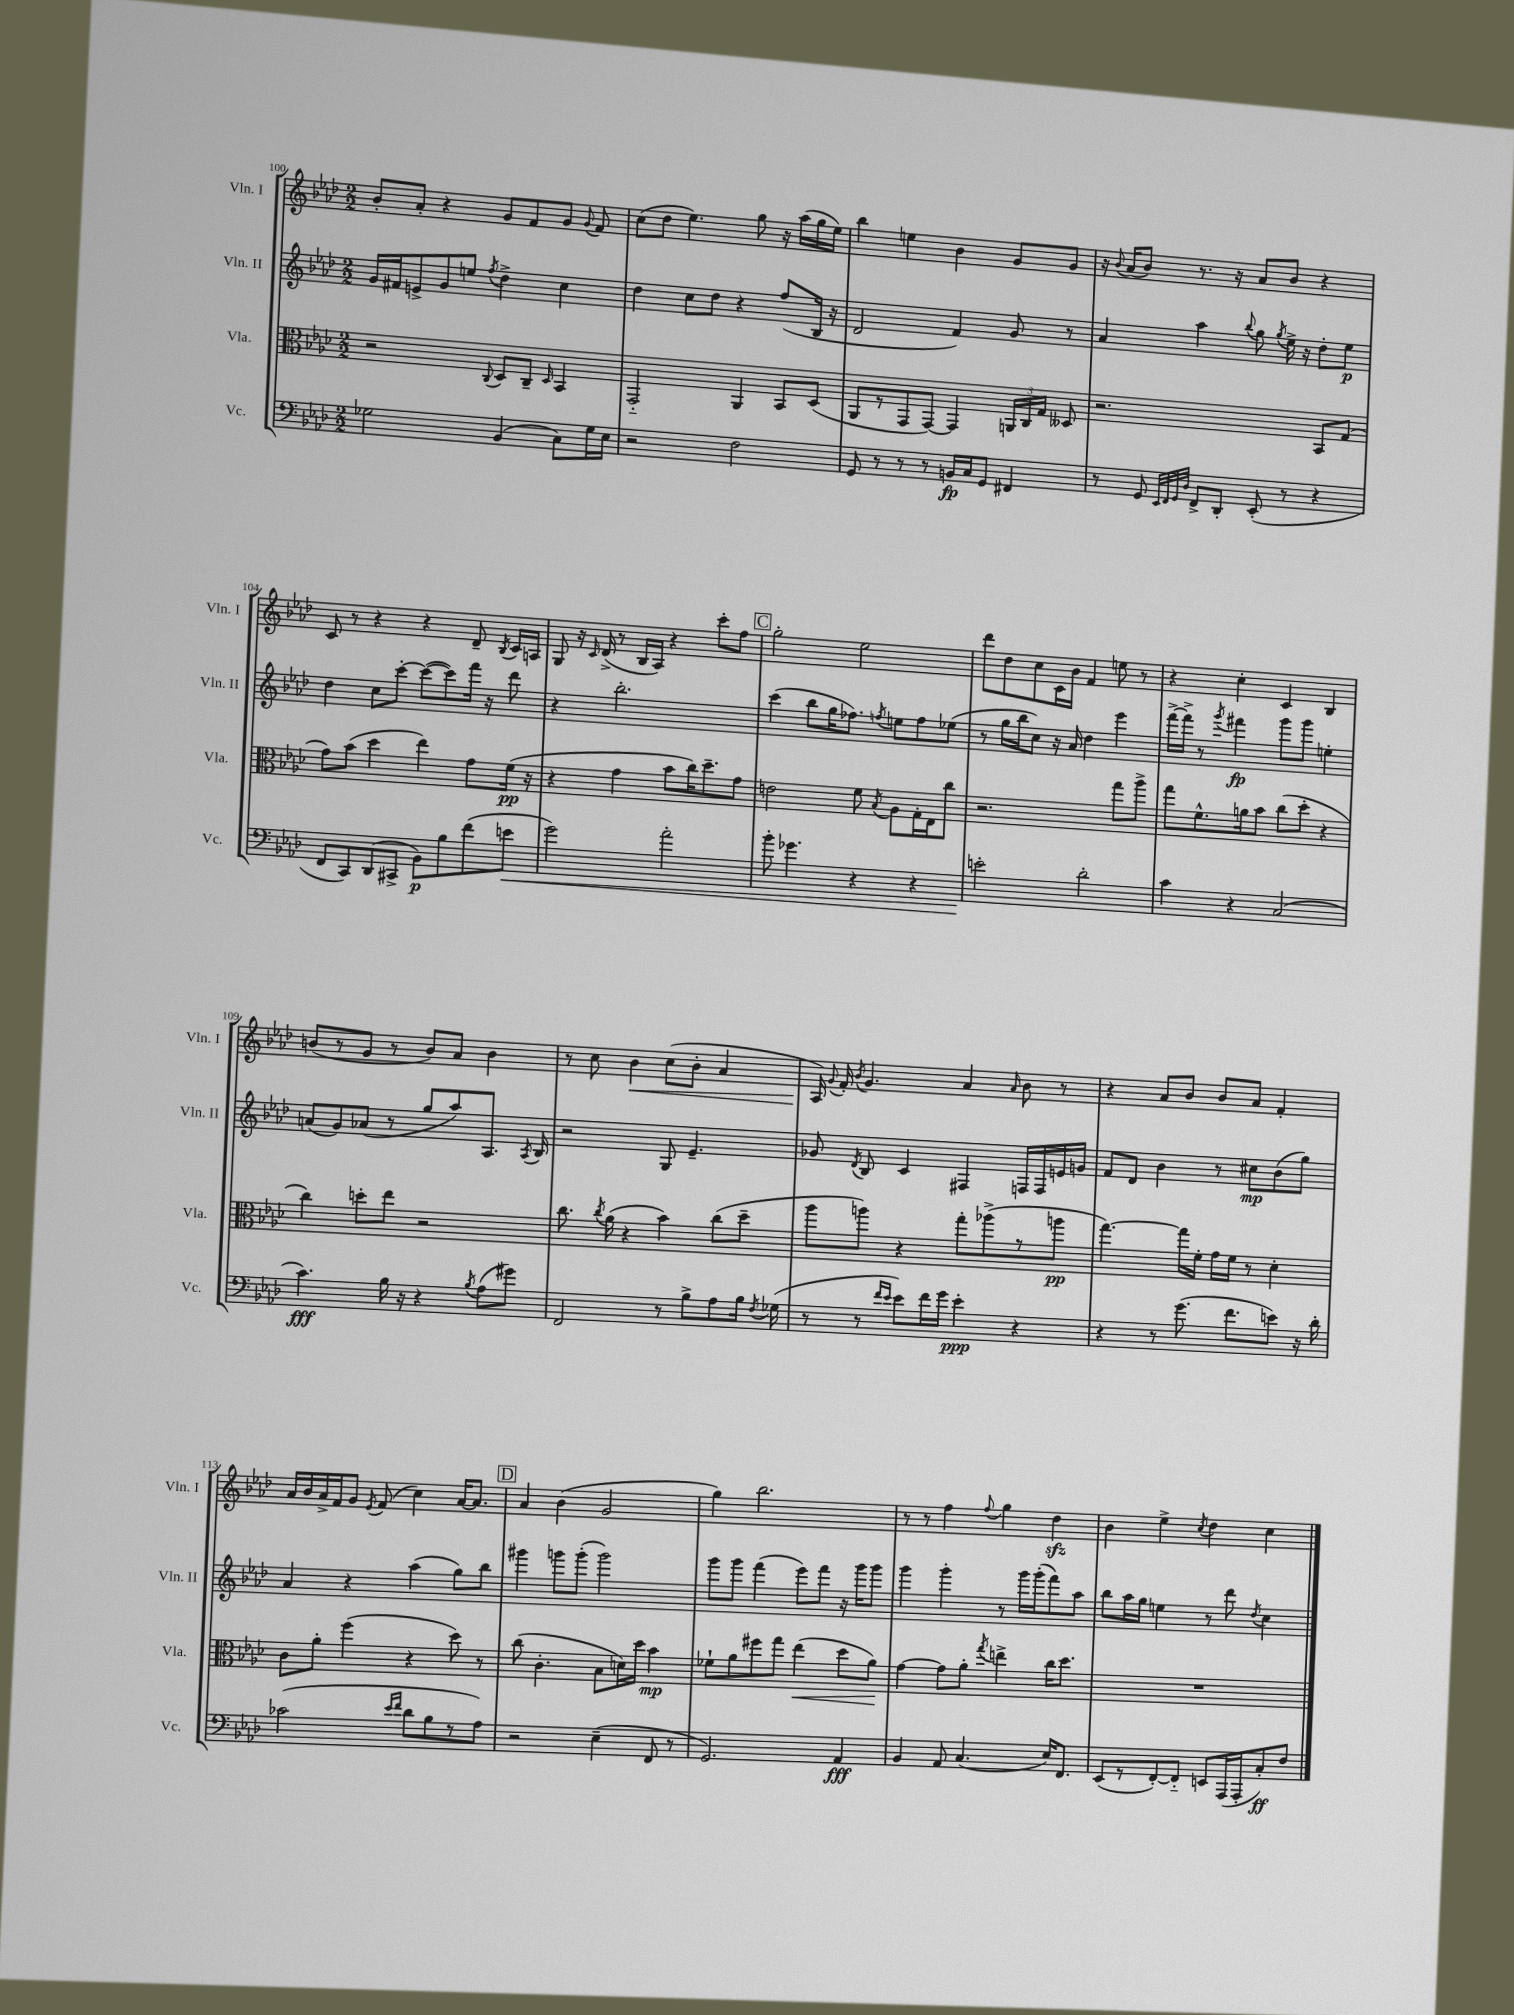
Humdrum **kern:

**kern	**dynam	**kern	**dynam	**kern	**dynam	**kern	**dynam
*part4	*part4	*part3	*part3	*part2	*part2	*part1	*part1
*staff4	*staff4	*staff3	*staff3	*staff2	*staff2	*staff1	*staff1
*I"Vc.	*	*I"Vla.	*	*I"Vln. II	*	*I"Vln. I	*
*I'Vc.	*	*I'Vla.	*	*I'Vln. II	*	*I'Vln. I	*
*clefF4	*	*clefC3	*	*clefG2	*	*clefG2	*
*k[b-e-a-d-]	*	*k[b-e-a-d-]	*	*k[b-e-a-d-]	*	*k[b-e-a-d-]	*
*M2/2	*	*M2/2	*	*M2/2	*	*M2/2	*
=100	=100	=100	=100	=100	=100	=100	=100
2G-X\	.	2r	.	16g/LL	.	8b-'/L	.
.	.	.	.	16f#X/J	.	.	.
.	.	.	.	8en^/	.	8a-'/J	.
.	.	.	.	8g/	.	4r	.
.	.	.	.	8een/J	.	.	.
.	.	8qqC/	.	8qff/	.	.	.
(4BB-/	.	8D-/L	.	4dd-^\	.	8g/L	.
.	.	8C~/J	.	.	.	8f/	.
.	.	16qqD-/	.	.	.	.	.
8C\L)	.	4BB-/	.	4cc\	.	8g/J	.
.	.	.	.	.	.	8qqg/	.
16G-\L	.	.	.	.	.	8f/	.
16E-\JJ	.	.	.	.	.	.	.
=101	=101	=101	=101	=101	=101	=101	=101
2r	.	2GG/	.	4dd-\	.	(8cc\L	.
.	.	.	.	.	.	8dd-\J	.
.	.	.	.	8cc\L	.	4.ee-\)	.
.	.	.	.	8dd-\J	.	.	.
2F\	.	4AA-/	.	4r	.	.	.
.	.	.	.	.	.	8gg\	.
.	.	8BB-/L	.	(8ff/L	.	16r	.
.	.	.	.	.	.	(16aa-\LL	.
.	.	(8D-/J	.	16B-/Jk	.	16gg\	.
.	.	.	.	16r	.	16ee-\JJ)	.
=102	=102	=102	=102	=102	=102	=102	=102
8GG/	.	8AA-/L	.	2d-/	.	4bb-\	.
8r	.	8r	.	.	.	.	.
8r	.	8GG/	.	.	.	4een\	.
8r	.	[8GG/J)	.	.	.	.	.
16BBn/LL	fp	4GG/]	.	4f/)	.	4b-\	.
16C/J	.	.	.	.	.	.	.
8GG/J	.	.	.	.	.	.	.
4FF#X/	.	24AAn/LL	.	8g/	.	8g/L	.
.	.	24C/	.	.	.	.	.
.	.	24G/JJ	.	.	.	.	.
.	.	8D--X/	.	8r	.	8g/J	.
=103	=103	=103	=103	=103	=103	=103	=103
8r	.	2.r	.	4a-/	.	16r	.
.	.	.	.	.	.	8qqb-/	.
.	.	.	.	.	.	(16a-/KL	.
8GG/	.	.	.	.	.	8b-/J)	.
32qqEE-/LLL	.	.	.	.	.	.	.
32qqFF/	.	.	.	.	.	.	.
32qqGG/	.	.	.	.	.	.	.
32qqD-/JJJ	.	.	.	.	.	.	.
8FF^/L	.	.	.	4aa-\	.	8.r	.
8DD-'/J	.	.	.	.	.	.	.
.	.	.	.	.	.	16r	.
.	.	.	.	8qqbb-/	.	.	.
(8EE-'/	.	.	.	8gg\	.	8a-/L	.
.	.	.	.	8qgg/	.	.	.
8r	.	.	.	16ee-^\	.	8b-/J	.
.	.	.	.	16r	.	.	.
4r	.	8BB-/L	.	8dd-'\L	.	4r	.
.	.	(8G/J	.	8ee-\J	p	.	.
!!LO:LB:g=z
=104	=104	=104	=104	=104	=104	=104	=104
8FF/L	.	8g\L)	.	4dd-\	.	8c/	.
8CC/)	.	(8b-\J	.	.	.	8r	.
(8DD-/	.	4dd-\	.	8cc\L	.	4r	.
8CC#X^/J	.	.	.	[8ccc'\J	.	.	.
8BB-\L)	p	4ee-\)	.	(8ccc\L_	.	4r	.
8B-\	.	.	.	8ccc\])	.	.	.
(8f\	.	8g\L	.	16fff\Jk	.	8d-~/	.
.	.	.	.	16r	.	.	.
.	.	.	.	.	.	8qB-/	.
!	!LO:HP:b	!	!	!	!	!	!
8en\J	<	(16f\Jk	pp	8ddd-\	.	16c/LL	.
.	.	16r	.	.	.	16An/JJ	.
=105	=105	=105	=105	=105	=105	=105	=105
2g\)	.	4r	.	4r	.	8G/	.
.	.	.	.	.	.	16r	.
.	.	.	.	.	.	16qqc/	.
.	.	.	.	.	.	(16d-^/	.
.	.	4g\	.	2.bb-'\	.	8r	.
.	.	.	.	.	.	16B-/LL	.
.	.	.	.	.	.	16A-/JJ)	.
2a-'\	.	8b-\L	.	.	.	4r	.
.	.	16cc\K)	.	.	.	.	.
.	.	8.dd-~\	.	.	.	.	.
.	.	.	.	.	.	8ccc'\L	.
.	.	8g\J	.	.	.	8ff\J	.
!!LO:REH:place=s1:t=C
=106	=106	=106	=106	=106	=106	=106	=106
8b-'\	.	2en\	.	(4ccc\	.	2gg'\	.
4.g-X\	.	.	.	.	.	.	.
.	.	.	.	8bb-\L	.	.	.
.	.	.	.	16gg\K	.	.	.
.	.	.	.	8.ff-X\J)	.	.	.
4r	.	8f\	.	.	.	2ee-\	.
.	.	8qB-/	.	8qffn/	.	.	.
.	.	8A-\L	.	8een\L	.	.	.
4r	.	16G'\L	.	8ff\	.	.	.
.	.	16E-\J	.	.	.	.	.
.	.	8cc\J	.	(8ee-X\J	.	.	.
=107	=107	=107	=107	=107	=107	=107	=107
2en'\	.	2.r	.	8r	.	8ddd-\L	.
.	.	.	.	16gg\LL	.	8dd-\	.
.	.	.	.	16bb-\J	.	.	.
.	.	.	.	8cc\J)	.	8cc\	.
.	.	.	.	16r	.	16c\L	.
.	.	.	.	16a-/	.	16b-\JJ	.
2d-'\	[	.	.	4dd-\	.	4f/	.
.	.	8gg\L	.	4eee-\	.	8een\	.
.	.	8aa-^\J	.	.	.	8r	.
=108	=108	=108	=108	=108	=108	=108	=108
4c\	.	8gg\L	.	[16fff^\LL	.	4r	.
.	.	.	.	16fff^\JJ]	.	.	.
.	.	8.f^^\	.	8r	.	.	.
.	.	.	.	8qggg/	.	.	.
4r	.	.	.	4fff#X\	fp	4cc'\	.
.	.	16an\k	.	.	.	.	.
.	.	8b-\J	.	.	.	.	.
(2C/	.	(8cc\L	.	8ggg\L	.	4c/	.
.	.	8dd-'\J	.	8ggg\J	.	.	.
.	.	4r	.	4een'\	.	4B-/	.
!!LO:LB:g=z
=109	=109	=109	=109	=109	=109	=109	=109
4.c\)	fff	4cc\)	.	(8an/L	.	(8bn/L	.
.	.	.	.	8g/)	.	8r	.
.	.	8ddn'\L	.	(8a-X/J	.	8g/J	.
16B-\	.	8ee-\J	.	8r	.	8r	.
16r	.	.	.	.	.	.	.
4r	.	2r	.	8gg/L	.	8b/L)	.
.	.	.	.	8aa-/)	.	8a-/J	.
8qB-/	.	.	.	.	.	.	.
(8A-\L	.	.	.	8.A-/J	.	4b\	.
8g#X\J)	.	.	.	.	.	.	.
.	.	.	.	8qA-/	.	.	.
.	.	.	.	16B-/	.	.	.
=110	=110	=110	=110	=110	=110	=110	=110
2FF/	.	8.cc\	.	2r	.	8r	.
.	.	.	.	.	.	8cc\	.
.	.	8qcc/	.	.	.	.	.
.	.	(16a-\	.	.	.	.	.
!	!	!	!	!	!	!	!LO:HP:b
.	.	4r	.	.	.	4b-\	<
8r	.	4b-\)	.	8G/	.	(8cc\L	.
8B-^\L	.	.	.	4.e-~/	.	8b-'\J	.
8A-\	.	(8cc\L	.	.	.	4a-/	.
16B-\Jk	.	8dd-~\J	.	.	.	.	.
8qF/	.	.	.	.	.	.	.
(16G-X\	.	.	.	.	.	.	.
=111	=111	=111	=111	=111	=111	=111	=111
8r	.	8aa-\L	.	8g-X/	.	16A-/)	.
.	.	.	.	.	.	8qqg/	.
.	.	.	.	.	.	16f'/	[
.	.	.	.	8qd-/	.	8qb-/	.
8r	.	8aan\J)	.	8B-/	.	4.g/	.
16qqf/LL	.	.	.	.	.	.	.
16qqe-/JJ	.	.	.	.	.	.	.
8e-\L)	.	4r	.	4c/	.	.	.
16f\L	.	.	.	.	.	.	.
16g\JJ	.	.	.	.	.	.	.
4e-'\	ppp	8gg'\L	.	4F#X/	.	4a-/	.
.	.	(8aa-X^\	.	.	.	.	.
.	.	.	.	.	.	16qqa-/	.
4r	.	8r	.	16Fn/LL	.	8b-\	.
.	.	.	.	16F/	.	.	.
.	.	8aan\J	pp	16en/	.	8r	.
.	.	.	.	16gn/JJ	.	.	.
=112	=112	=112	=112	=112	=112	=112	=112
4r	.	[4.gg\)	.	8f/L	.	4r	.
.	.	.	.	8d-/J	.	.	.
8r	.	.	.	4b-\	.	8a-/L	.
(8.g\	.	16gg\LL]	.	.	.	8b-/J	.
.	.	16f'\JJ	.	.	.	.	.
.	.	16g\LL	.	8r	.	8b-/L	.
8.f\L	.	16f\JJ	.	.	.	.	.
.	.	8r	.	8cc#X\L	mp	8a-/J	.
8en\J)	.	4d-'\	.	(8b-\	.	4f'/	.
16r	.	.	.	8gg\J)	.	.	.
16d-'\	.	.	.	.	.	.	.
!!LO:LB:g=z
=113	=113	=113	=113	=113	=113	=113	=113
(2c-X\	.	8c\L	.	4a-/	.	16a-/LL	.
.	.	.	.	.	.	16b-/	.
.	.	8a-'\J	.	.	.	16a-^/	.
.	.	.	.	.	.	16f/J	.
.	.	(4ff\	.	4r	.	8g/J	.
.	.	.	.	.	.	8qe-/	.
.	.	.	.	.	.	(8f/	.
16qqe-/LL	.	.	.	.	.	.	.
16qqf/JJ	.	.	.	.	.	.	.
8d-\L	.	4r	.	(4aa-\	.	4cc\)	.
8B-\	.	.	.	.	.	.	.
8r	.	8dd-\)	.	8gg\L)	.	[16a-/KL	.
.	.	.	.	.	.	8.a-/J]	.
8A-\J)	.	8r	.	8bb-\J	.	.	.
!!LO:REH:place=s1:t=D
=114	=114	=114	=114	=114	=114	=114	=114
2r	.	(8cc\	.	4ggg#X\	.	4a-/	.
.	.	4.c'\	.	.	.	.	.
.	.	.	.	8gggn\L	.	(4b-\	.
.	.	.	.	(8ggg'\J	.	.	.
(4E-~\	.	8B-\L	.	2ggg\)	.	2g/	.
.	.	16dn\L)	.	.	.	.	.
.	.	16dd-\JJ	.	.	.	.	.
8FF/	.	4b-\	mp	.	.	.	.
8r	.	.	.	.	.	.	.
=115	=115	=115	=115	=115	=115	=115	=115
2.GG/)	.	8f-X`\L	.	8ggg\L	.	4gg\)	.
.	.	8a-\	.	8ggg\J	.	.	.
.	.	8ff#X\	.	(4fff\	.	2.bb-\	.
.	.	8gg\J	.	.	.	.	.
!	!	!	!LO:HP:b	!	!	!	!
.	.	(4ee-\	<	8eee-\L)	.	.	.
.	.	.	.	8fff\J	.	.	.
4AA-/	fff	8dd-\L	.	16r	.	.	.
.	.	.	.	16ggg\KL	.	.	.
.	.	8a-\J)	.	8ggg\J	.	.	.
.	.	.	[	.	.	.	.
=116	=116	=116	=116	=116	=116	=116	=116
4BB-/	.	[4g\	.	4ggg\	.	8r	.
.	.	.	.	.	.	8r	.
8AA-/	.	8g\L]	.	4ggg'\	.	4ff\	.
(4.C/	.	8a-'\J	.	.	.	.	.
.	.	8qgg/	.	.	.	8qqff/	.
.	.	4een^\	.	8r	.	4gg\	.
.	.	.	.	16ggg\LL	.	.	.
.	.	.	.	(16ggg'\J	.	.	.
16E-/KL)	.	16cc\KL	.	8fff\)	.	4dd-zz\	.
8.FF/J	.	8.dd-\J	.	.	.	.	.
.	.	.	.	8aa-\J	.	.	.
=117	=117	=117	=117	=117	=117	=117	=117
(8EE-/L	.	1r	.	8bb-\L	.	4b-\	.
8r	.	.	.	16aa-\L	.	.	.
.	.	.	.	16gg\JJ	.	.	.
[8FF'/)	.	.	.	4een\	.	4ee-^\	.
8FF/J]	.	.	.	.	.	.	.
.	.	.	.	.	.	8qcc/	.
8EEn/L	.	.	.	8r	.	4dd-\	.
(16AAA-/L	.	.	.	8ddd-\	.	.	.
16AAA-'/J	.	.	.	.	.	.	.
.	.	.	.	8qdd-/	.	.	.
8C'/)	ff	.	.	4cc\	.	4cc\	.
8F/J	.	.	.	.	.	.	.
==	==	==	==	==	==	==	==
*-	*-	*-	*-	*-	*-	*-	*-
